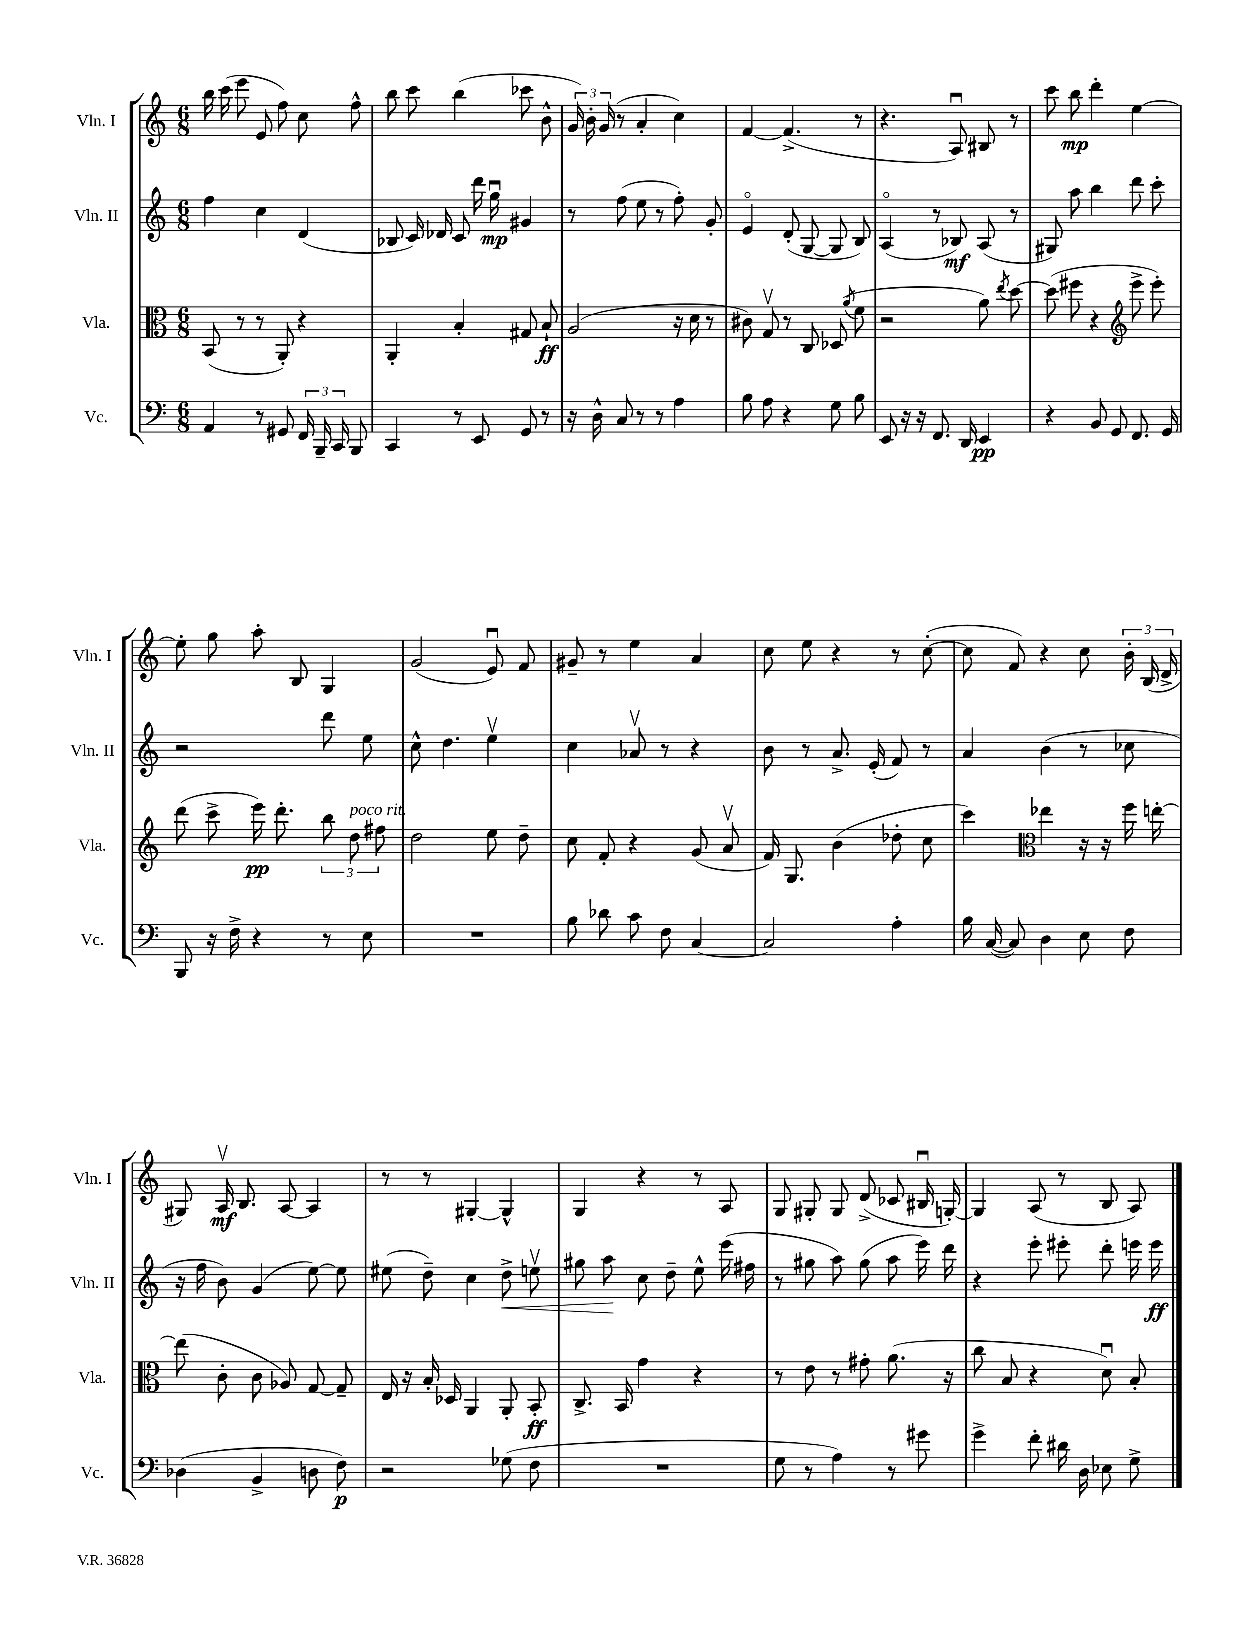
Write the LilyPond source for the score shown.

<<
\new StaffGroup <<
\new Staff = "s0" \with { instrumentName = "Vln. I" shortInstrumentName = "Vln. I" } {
    \clef treble \key c \major \numericTimeSignature \time 6/8
    \autoBeamOff b''16 c'''16( e'''8 e'8 f''8) c''8 f''8-^ |
    b''8 c'''8 b''4( ces'''8 b'8-^ |
    \tuplet 3/2 { g'16) b'16-. g'16( } r8 a'4-. c''4) |
    f'4~ f'4.->( r8 |
    r4. a8\downbow) bis8 r8 |
    c'''8 b''8\mp d'''4-. e''4~ |
    e''8-. g''8 a''8-. b8 g4 |
    g'2( e'8\downbow) f'8 |
    gis'8-- r8 e''4 a'4 |
    c''8 e''8 r4 r8 c''8~-.( |
    c''8 f'8) r4 c''8 \tuplet 3/2 { b'16-. b16( d'16-> } |
    gis8) a16\upbow\mf b8. a8~ a4 |
    r8 r8 gis4~-. gis4-^ |
    g4 r4 r8 a8 |
    g8 gis8-. gis8 d'8->( ces'8 bis16\downbow g16~-.) |
    g4 a8( r8 b8 a8) \bar "|." |
}
\new Staff = "s1" \with { instrumentName = "Vln. II" shortInstrumentName = "Vln. II" } {
    \clef treble \key c \major \numericTimeSignature \time 6/8
    \autoBeamOff f''4 c''4 d'4( |
    bes8 c'16) des'16 c'8 d'''16 g''16\downbow\mp gis'4 |
    r8 f''8( e''8 r8 f''8-.) g'8-. |
    e'4\flageolet d'8-.( g8~ g8 b8) |
    a4\flageolet( r8 bes8\mf) a8( r8 |
    gis8) a''8 b''4 d'''8 c'''8-. |
    r2 d'''8 e''8 |
    c''8-^ d''4. e''4\upbow |
    c''4 aes'8\upbow r8 r4 |
    b'8 r8 a'8.-> e'16-.( f'8) r8 |
    a'4 b'4( r8 ces''8 |
    r16 f''16 b'8) g'4( e''8~) e''8 |
    eis''8( d''8--) c''4 d''8->\< e''8\upbow |
    gis''8 a''8\! c''8 d''8-- e''8-^ e'''16( fis''16 |
    r8 gis''8 a''8) gis''8( a''8 e'''16) d'''16 |
    r4 e'''8-. eis'''8-. d'''8-. e'''16 e'''16\ff \bar "|." |
}
\new Staff = "s2" \with { instrumentName = "Vla." shortInstrumentName = "Vla." } {
    \clef alto \key c \major \numericTimeSignature \time 6/8
    \autoBeamOff b,8( r8 r8 a,8-.) r4 |
    a,4-. b4-. gis8 b8-!\ff |
    a2( r16 d'16 r8 |
    cis'8) g8\upbow r8 c8 des8( \acciaccatura { a'8 } f'8 |
    r2 a'8) \acciaccatura { e''8 } d''8~ |
    d''8( fis''8 r4 \clef treble e'''8-> e'''8-.) |
    d'''8( c'''8-> e'''16\pp) d'''8.-. \tuplet 3/2 { b''8 d''8^\markup { \italic "poco rit." } fis''8 } |
    d''2 e''8 d''8-- |
    c''8 f'8-. r4 g'8( a'8\upbow |
    f'16) g8. b'4( des''8-. c''8 |
    c'''4) \clef alto ees''4 r16 r16 f''16 e''16~-. |
    e''8( c'8-. c'8 aes8) g8~ g8-- |
    e16 r16 b16-. des16 a,4 a,8-. b,8-.\ff |
    c8.-> b,16 g'4 r4 |
    r8 e'8 r8 gis'8-. a'8.( r16 |
    c''8 b8 r4 d'8\downbow) b8-. \bar "|." |
}
\new Staff = "s3" \with { instrumentName = "Vc." shortInstrumentName = "Vc." } {
    \clef bass \key c \major \numericTimeSignature \time 6/8
    \autoBeamOff a,4 r8 gis,8 \tuplet 3/2 { f,16 b,,16-- c,16 } b,,8 |
    c,4 r8 e,8 g,8 r8 |
    r16 d16-^ c8 r8 r8 a4 |
    b8 a8 r4 g8 b8 |
    e,8 r16 r16 f,8. d,16 e,4\pp |
    r4 b,8 g,8 f,8. g,16 |
    b,,8 r16 f16-> r4 r8 e8 |
    R2. |
    b8 des'8 c'8 f8 c4~ |
    c2 a4-. |
    b16 c16~( c8) d4 e8 f8 |
    des4( b,4-> d8 f8\p) |
    r2 ges8( f8 |
    R2. |
    g8 r8 a4) r8 gis'8 |
    g'4-> f'8-. dis'16 d16 ees8 g8-> \bar "|." |
}
>>
>>
\layout { \context { \Score \remove "Bar_number_engraver" } }
